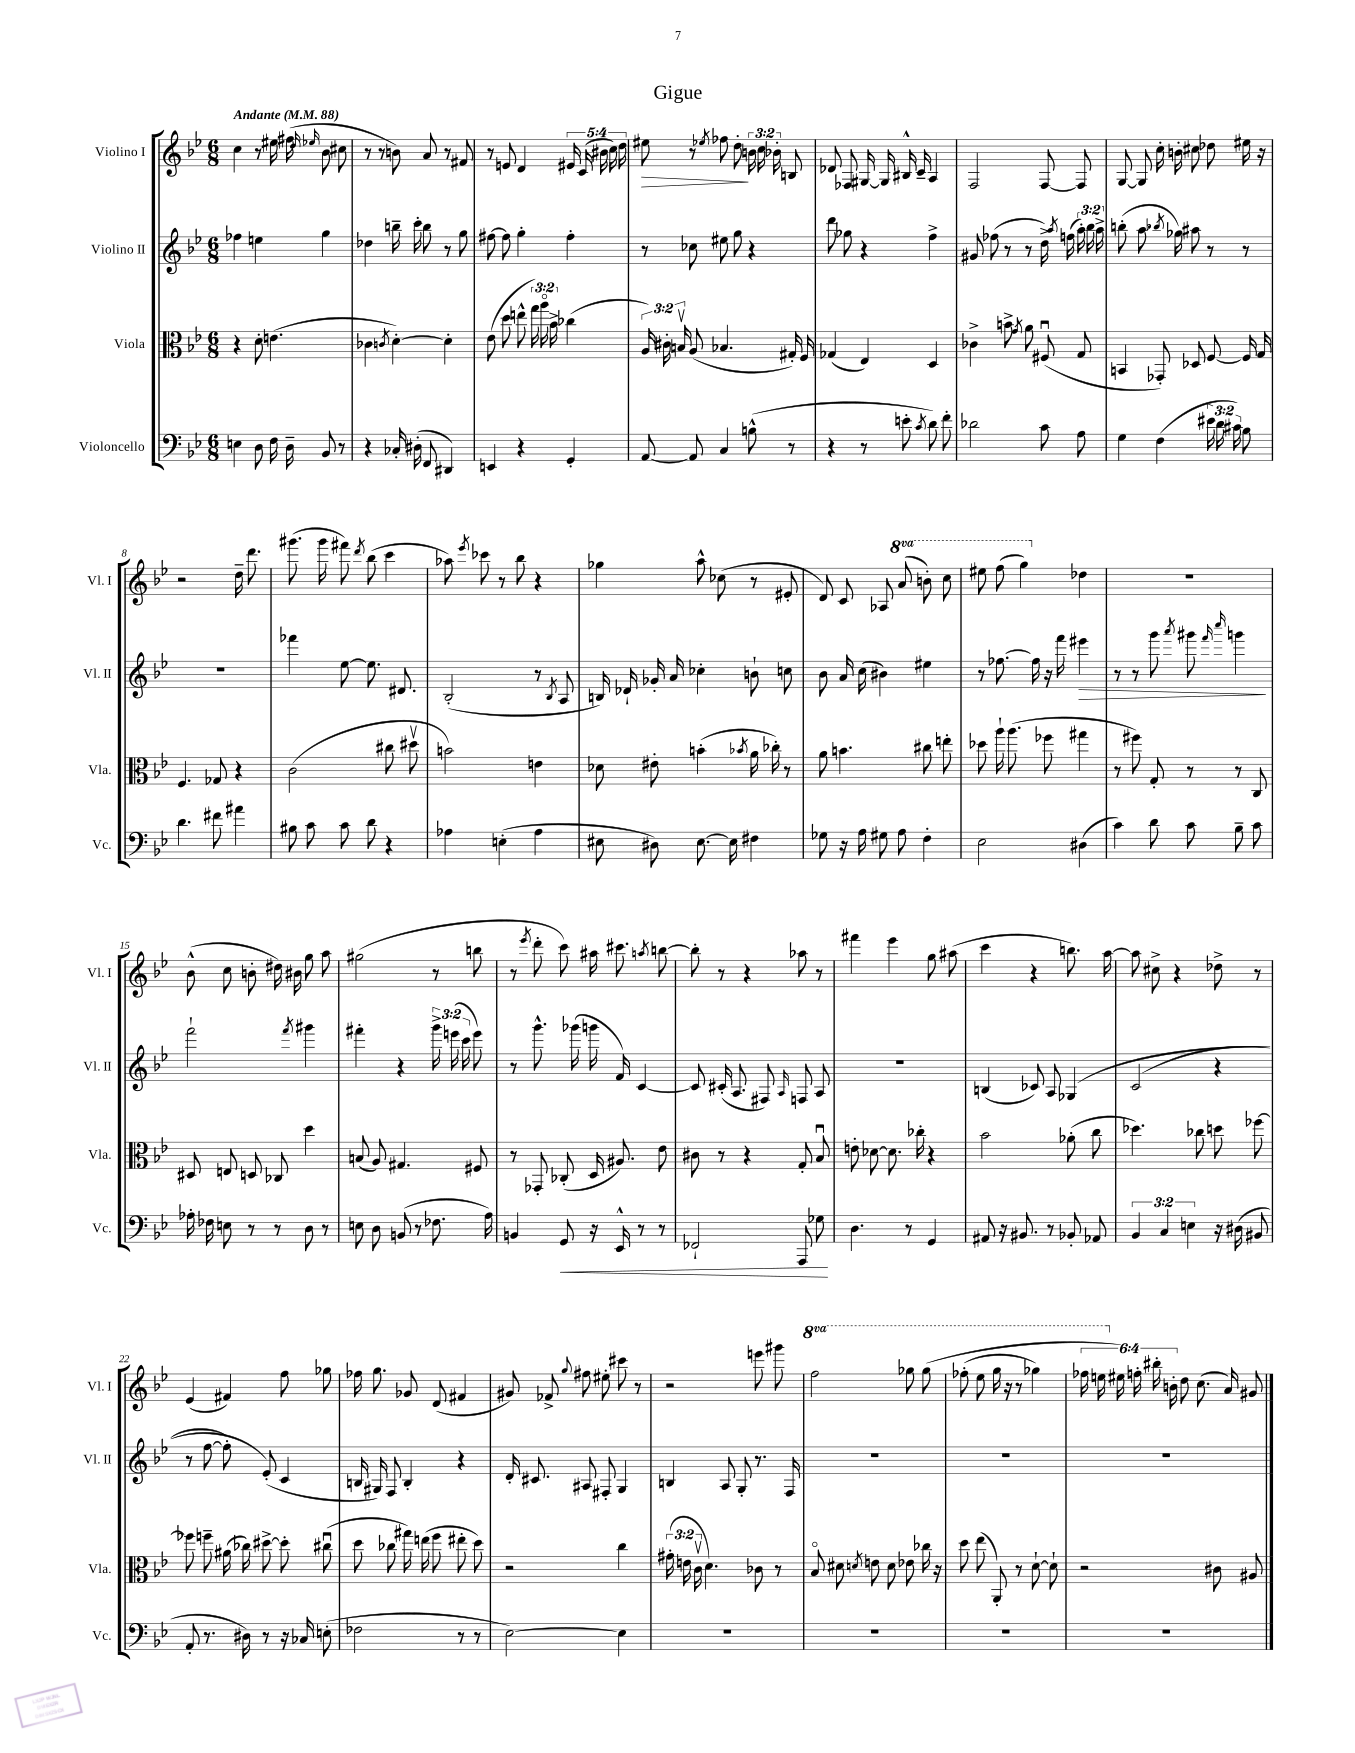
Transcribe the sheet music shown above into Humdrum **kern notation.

**kern	**kern	**kern	**kern
*staff4	*staff3	*staff2	*staff1
*clefF4	*clefC3	*clefG2	*clefG2
*k[b-e-]	*k[b-e-]	*k[b-e-]	*k[b-e-]
*M6/8	*M6/8	*M6/8	*M6/8
*MM88	*MM88	*MM88	*MM88
4E\	4r	4ff-\	4cc\
8D\	8d'\	4ee\	8r
16F\	(4.e\	.	16ee#\
16D~\	.	.	(16ff#\
.	.	.	16qqdd/
.	.	.	16qqee-/
8BB-/	.	4gg\	8b-\
8r	.	.	8cc#\
=	=	=	=
4r	4c-\	4dd-\	8r
.	.	.	8r
.	8qc/	.	.
16C-'/	[4d'\)	16bb~\	8b\)
(16D#'\	.	16ccc'\	.
8FF/	.	8bb\	8a/
4DD#/)	4d'\]	8r	8r
.	.	8gg\	8f#/
=	=	=	=
4EE/	(8e-\	[8ff#\	8r
.	8dd\	8ff#\]	8e/
4r	8ee^^\	4gg'\	4d/
.	24gg\)	.	.
.	24aao\	.	.
.	24b-^\	.	.
4GG'/	(4cc-\	4ff#'\	20e#/
.	.	.	(20c/
.	.	.	20b#\
.	.	.	20cc\)
.	.	.	20dd\
=	=	=	=
[8AA/	24A/)	8r	8ee#\
.	24c#'\	.	.
.	24Bv/	.	.
8AA/]	(8A/	8cc-\	8r
.	.	.	8qee-/
4C/	4.B-/	8ee#\	8ff-\
.	.	8gg\	8dd'\
(8B^^\	.	4r	24b\
.	.	.	24cc\
.	.	.	24b-'\
8r	16G#'/)	.	8B/
.	16F/	.	.
=	=	=	=
4r	(4G-/	8ddd\	8d-/
.	.	8gg-\	8F-/
8r	4E-/)	4r	[16G#/
.	.	.	16G#/]
8e'\	.	.	16B#^^/
.	.	.	16c~/
8qc/	.	.	.
8d\)	4D/	4ff^\	4A/
8f'\	.	.	.
=	=	=	=
2d-\	4c-^\	8g#/	2F/
.	.	(8ff-\	.
.	8b^\	8r	.
.	8qg/	.	.
.	8a\	8r	.
8c\	(8F#u/	16dd^\)	[8F/
.	.	8qaa/	.
.	.	(16ff\	.
8A\	8G/	24aa'\)	8F/]
.	.	24bb-\	.
.	.	24aa^\	.
=	=	=	=
4G\	4BB/	(8bb'\	[8G/
.	.	8.aa\	8G/]
(4F\	8GG-'/)	.	16cc'\
.	.	8qbb-/	.
.	.	16gg-\)	16b'\
.	8D-/	8aa#\	8cc#\
24e#\	[8F/	8r	8dd-\
24d\	.	.	.
24c#\)	.	.	.
8B-\	16F/]	8r	16ee#\
.	16G/	.	16r
=	=	=	=
4.d\	4.F/	2.r	2r
8f#\	8G-/	.	.
4a#\	4r	.	16dd~\
.	.	.	8.ddd\
=	=	=	=
8B#\	(2c\	4fff-\	(8.ggg#\
8c\	.	.	.
.	.	.	16ggg#\
8c\	.	[8ee-\	8fff#\)
.	.	.	8qddd/
8d\	.	8.ee-\]	(8bb-\
4r	8cc#\	.	4ccc\
.	.	8.d#/	.
.	8dd#v\	.	.
=	=	=	=
4A-\	2b\)	(2B-'/	8aa-\)
.	.	.	8qeee-/
.	.	.	8ccc-\
(4E'\	.	.	8r
.	.	.	8bb-\
4A-\	4e\	8r	4r
.	.	8qB-/	.
.	.	8A/	.
=	=	=	=
8E#\	8d-\	16B/)	4gg-\
.	.	16d-`/	.
8D#\)	8e#'\	16g-'/	.
.	.	16a/	.
[8.E#\	(4b'\	4cc-'\	8aa^^\
.	.	.	(8cc-\
16E#\]	.	.	.
.	8qb-/	.	.
4F#\	16a\	8b`\	8r
.	16cc-'\)	.	.
.	8r	8cc\	8e#'/
=	=	=	=
8G-\	8a\	8b-\	8d/)
16r	4.b\	16a/	8c/
16A\	.	(16cc\	.
8G#\	.	4b#\)	8A-/
8A\	.	.	(8aa/
4F'\	8cc#\	4ee#\	8bb'\)
.	8ee'\	.	8ccc\
=	=	=	=
2E-\	8dd-\	8r	8eee#\
.	16aa`\	[8.ff-\	(8fff\
.	(8.aa\	.	.
.	.	.	4ggg\)
.	.	16ff-\]	.
.	8ff-\	16r	.
.	.	16fff\	.
(4D#\	4gg#\	4eee#\	4dd-\
=	=	=	=
4c\)	8r	8r	2.r
.	8ff#\)	8r	.
8d\	8G'/	8ggg\	.
.	.	8qaaa/	.
8c\	8r	8ggg#\	.
.	.	16qqfff/	.
.	.	16qqcccc/	.
8B-~\	8r	4ggg\	.
8c\	8C/	.	.
=	=	=	=
16A-'\	8D#/	2fff`\	(8b-^^\
16F-\	.	.	.
8E\	8E/	.	8cc\
8r	8D/	.	8b'\
8r	8C-/	.	16dd#\)
.	.	.	16b#\
.	.	8qfff/	.
8D\	4dd\	4ggg#\	8gg\
8r	.	.	8aa\
=	=	=	=
8E\	(8B/	4fff#'\	(2gg#\
8D\	8A/)	.	.
(8BB/	4.G#/	4r	.
8r	.	.	.
8.F-\	.	24ggg^\	8r
.	.	(24eee\	.
.	.	24ccc\	.
.	8F#/	8eee\)	8bb\
16A\)	.	.	.
=	=	=	=
4BB/	8r	8r	8r
.	.	.	8qeee-/
.	8GG-'/	8.ggg^^\	8ddd'\
8GG/	(8C-'/	.	8ccc\)
.	.	(16ggg-\	.
16r	16D/	16ggg\	16aa#\
16EE-^^/	8.A#/)	16f/)	8.ccc#\
8r	.	[4c/	.
.	.	.	8qaa/
8r	8e-\	.	[8bb\
=	=	=	=
2FF-`/	8c#\	8c/]	8bb'\]
.	8r	(16c#'/	8r
.	.	8.A/	.
.	4r	.	4r
.	.	8F#/)	.
.	.	16qqA/	.
8AAA/	8G'/	8F/	8aa-\
8G-\	8B-u/	8A/	8r
=	=	=	=
4.D\	8e'\	2.r	4fff#\
.	[8d-\	.	.
.	8.d-\]	.	4eee-\
8r	.	.	.
.	16cc-'\	.	.
4GG/	4r	.	8gg\
.	.	.	(8aa#\
=	=	=	=
8AA#/	2b-\	(4B/	4ccc\
16r	.	.	.
8.BB#/	.	.	.
.	.	8c-/)	4r
8r	.	8A/	.
8BB-'/	(8a-'\	&(4G-/	8.bb\)
8AA-/	8cc\	.	.
.	.	.	[16aa\
=	=	=	=
6BB-/	4.dd-\)	(2c/	8aa\]
.	.	.	8cc#^\
6C/	.	.	.
.	.	.	4r
6E\	.	.	.
.	8cc-\	.	.
16r	8dd\	4r	8dd-^\
(16D#\	.	.	.
8BB#/	[8ff-\	.	8r
=	=	=	=
8AA'/	8ff-\]	8r	(4e-/
8.r	8ff~\	[8ff\	.
.	(16a#\	8ff'\])	4f#/)
16D#\)	16cc-\)	.	.
8r	[8dd#^\	(8e-'/&)	.
16r	8dd#'\]	4c/	8ff\
16C-/	.	.	.
(8E'\	(8cc#u\	.	8gg-\
=	=	=	=
2F-\	8dd\	16B/	16ff-\
.	.	16G#/)	8.gg\
.	8cc-\	8F/	.
.	16gg#\)	4B'/	8g-/
.	(16ee\	.	.
.	8ff\	.	(8d/
8r	8ee#'\	4r	4f#/
8r	8dd\)	.	.
=	=	=	=
[2E-\)	2r	16d'/	8g#/)
.	.	8.c#/	.
.	.	.	8f-^/
.	.	.	8qqgg/
.	.	8A#/	8ff#\
.	.	8F#'/	8ee#'\
4E-\]	4cc\	4G/	8ccc#\
.	.	.	8r
=	=	=	=
2.r	(24g#'\	4B/	2r
.	24e\	.	.
.	24cv\	.	.
.	4.d\)	.	.
.	.	8A/	.
.	.	8G'/	.
.	8c-\	8.r	8eee\
.	8r	.	8ggg#\
.	.	16F/	.
=	=	=	=
2.r	8B-o/	2.r	2fff\
.	8d#\	.	.
.	8qd/	.	.
.	8e\	.	.
.	8d\	.	.
.	8e-\	.	8ggg-\
.	16cc-\	.	&(8ggg-\
.	16r	.	.
=	=	=	=
2.r	8dd\	2.r	(8fff-'\
.	(8ee-\	.	8eee-\
.	8AA'/)	.	16ggg\
.	.	.	16r
.	8r	.	8r
.	[8d`\	.	4ggg-\)
.	8d`\]	.	.
=	=	=	=
2.r	2r	2.r	24fff-\
.	.	.	24eee\
.	.	.	24ee#\&)
.	.	.	24ff'\
.	.	.	24bb#'\
.	.	.	24b'\
.	.	.	8dd\
.	.	.	(8.cc\
.	8c#\	.	.
.	.	.	16a/)
.	8A#/	.	8g#/
==	==	==	==
*-	*-	*-	*-
